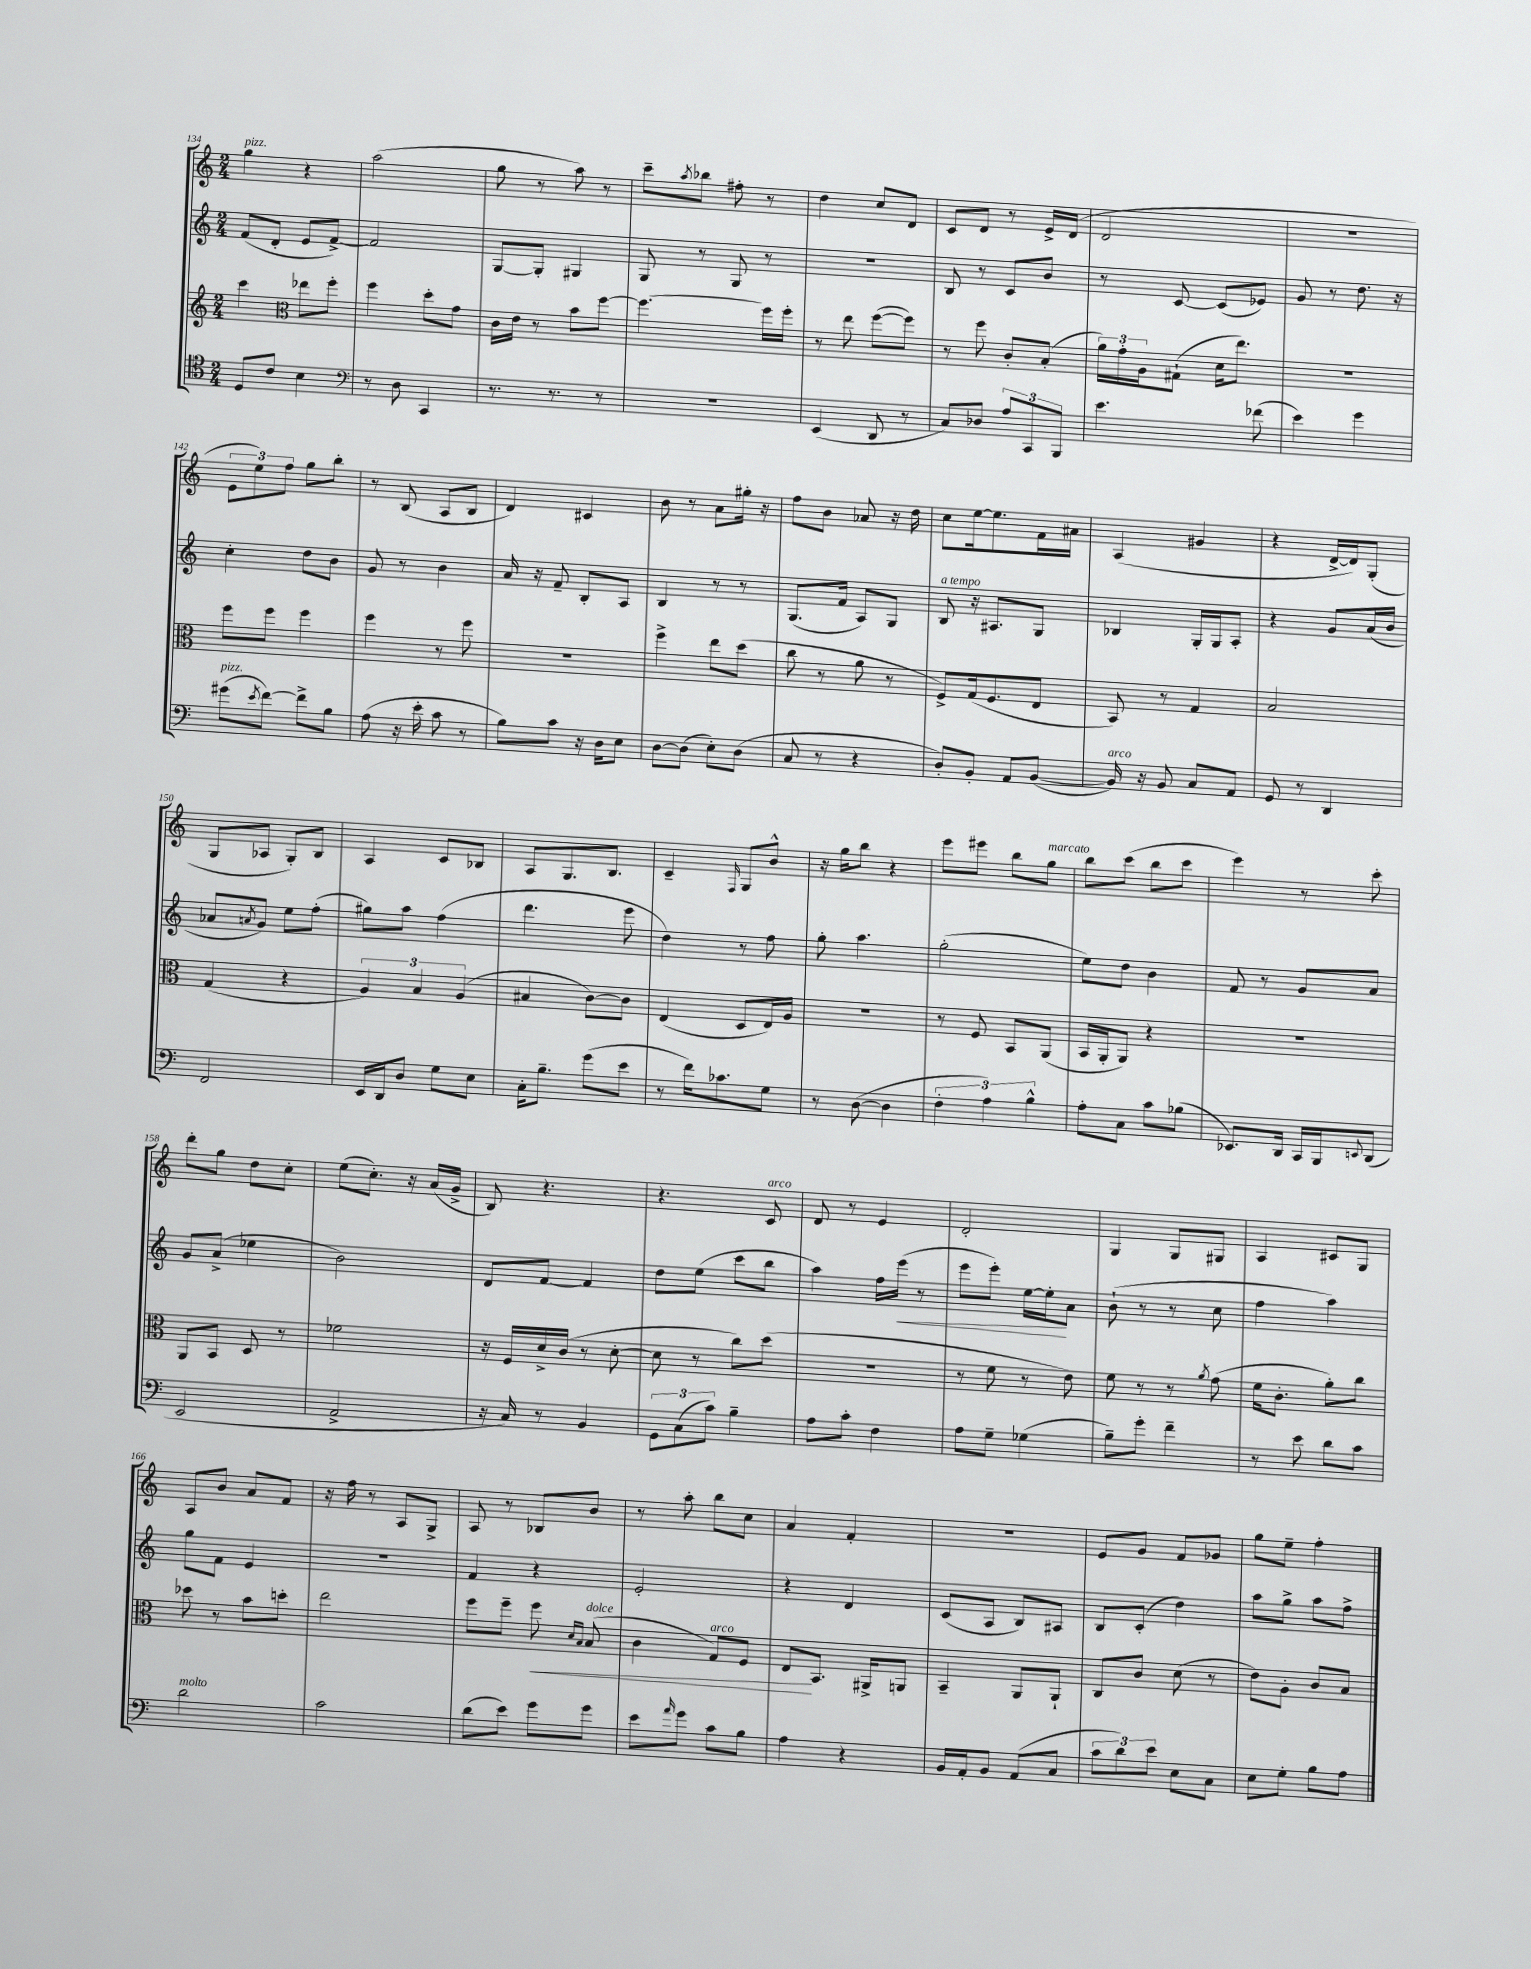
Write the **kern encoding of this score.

**kern	**kern	**dynam	**kern	**dynam	**kern
*part4	*part3	*part3	*part2	*part2	*part1
*staff4	*staff3	*staff3	*staff2	*staff2	*staff1
*clefC4	*clefG2	*	*clefG2	*	*clefG2
*k[]	*k[]	*	*k[]	*	*k[]
*M2/4	*M2/4	*	*M2/4	*	*M2/4
=134	=134	=134	=134	=134	=134
!	!	!	!	!	!LO:TX:a:i:t=pizz.
8D/L	4ccc\	.	(8f/L	.	4gg\
8c/J	.	.	8d'/J	.	.
*	*clefC3	*	*	*	*
4B\	8ee-X\L	.	8e/L	.	4r
.	8ff'\J	.	[8f^/J)	.	.
=135	=135	=135	=135	=135	=135
*clefF4	*	*	*	*	*
8r	4ff\	.	2f/]	.	(2aa\
8D\	.	.	.	.	.
4CC/	8dd'\L	.	.	.	.
.	8g\J	.	.	.	.
=136	=136	=136	=136	=136	=136
8.r	16c\LL	.	[8G/L	.	8gg\
.	16e\JJ	.	.	.	.
.	8r	.	8G'/J]	.	8r
8.r	.	.	.	.	.
.	8b\L	.	4G#X/	.	8aa\)
8r	[8ff\J	.	.	.	8r
=137	=137	=137	=137	=137	=137
2r	4.ff\_	.	8G/	.	8ccc~\L
.	.	.	.	.	8qaa/
.	.	.	8r	.	8bb-X\J
.	.	.	8G/	.	8ff#X'\
.	16ff\LL]	.	8r	.	8r
.	16ff'\JJ	.	.	.	.
=138	=138	=138	=138	=138	=138
(4EE/	8r	.	2r	.	4dd\
.	8ee\	.	.	.	.
8DD/	([8ff\L	.	.	.	8cc/L
8r	8ff\J])	.	.	.	8d/J
=139	=139	=139	=139	=139	=139
8C/L)	8r	.	8B/	.	8c/L
8D-X/J	8ff\	.	8r	.	8d/J
12A/L	8c'/L	.	8c/L	.	8r
12CC/	.	.	.	.	.
.	(8B'/J	.	8b/J	.	16e^/LL
12BBB/J	.	.	.	.	.
.	.	.	.	.	(16d/JJ
=140	=140	=140	=140	=140	=140
4.e\	24a\LL)	.	8r	.	2d/
.	24g'\	.	.	.	.
.	24A\J	.	.	.	.
.	(8G#X`\J	.	[8c/	.	.
.	16d\KL	.	(8c/L]	.	.
.	8.ee\J)	.	.	.	.
(8f-X\	.	.	8e-X/J)	.	.
=141	=141	=141	=141	=141	=141
4e\)	2r	.	8g/	.	2r
.	.	.	8r	.	.
4g\	.	.	8.dd\	.	.
.	.	.	16r	.	.
!!LO:LB:g=z
=142	=142	=142	=142	=142	=142
!LO:TX:a:i:t=pizz.	!	!	!	!	!
(8g#X\L	8ff\L	.	4cc'\	.	12e\L
.	.	.	.	.	12ee\)
8qe/	.	.	.	.	.
[8f\J)	8ff\J	.	.	.	.
.	.	.	.	.	12ff\J
8f^\L]	4ff\	.	8dd\L	.	8gg\L
8B\J	.	.	8b\J	.	8bb'\J
=143	=143	=143	=143	=143	=143
(8A\	4ff\	.	8g/	.	8r
16r	.	.	8r	.	(8B/
16e'\	.	.	.	.	.
8c\	8r	.	4b\	.	8A/L
8r	8ff\	.	.	.	8B/J
=144	=144	=144	=144	=144	=144
8B\L)	2r	.	16a/	.	4d/)
.	.	.	16r	.	.
8c\J	.	.	8f~/	.	.
16r	.	.	8B'/L	.	4c#X/
16D\KL	.	.	.	.	.
8E\J	.	.	8A/J	.	.
=145	=145	=145	=145	=145	=145
[8D\L	4ff^\	.	4B/	.	8b\
(8D\J]	.	.	.	.	8r
8E'\L)	8ee\L	.	8r	.	8a\L
(8D\J	(8dd\J	.	8r	.	16gg#X'\Jk
.	.	.	.	.	16r
=146	=146	=146	=146	=146	=146
8C/	8cc\	.	(8.G/L	.	8ff\L
8r	8r	.	.	.	8b\J
.	.	.	16f/Jk	.	.
4r	8a\	.	8A/L)	.	8a-X/
.	8r	.	8G/J	.	16r
.	.	.	.	.	16dd\
=147	=147	=147	=147	=147	=147
!	!	!	!LO:TX:a:i:t=a tempo	!	!
8D'/L)	8F^/L)	.	8B/	.	8cc\L
8BB'/J	(16G/k	.	16r	.	[16ee\k
.	8.F/	.	8.A#X/L	.	8.ee\]
8AA/L	.	.	.	.	.
([8BB/J	8E/J	.	8G/J	.	16f\L
.	.	.	.	.	16a#X\JJ
=148	=148	=148	=148	=148	=148
!LO:TX:a:i:t=arco	!	!	!	!	!
16BB/])	8BB/)	.	4B-X/	.	(4A/
16r	.	.	.	.	.
8BB/	8r	.	.	.	.
8C/L	4G/	.	16G'/LL	.	4g#X/
.	.	.	16G/J	.	.
8AA/J	.	.	8A'/J	.	.
=149	=149	=149	=149	=149	=149
8GG/	2B/	.	4r	.	4r
8r	.	.	.	.	.
4DD/	.	.	8g/L	.	[16d^/LL
.	.	.	.	.	16d/J])
.	.	.	(16a/L	.	(8G'/J
.	.	.	16b/JJ	.	.
!!LO:LB:g=z
=150	=150	=150	=150	=150	=150
2FF/	(4G/	.	8a-X/L	.	8G/L
.	.	.	8qan/	.	.
.	.	.	8g/J)	.	8A-X/J
.	4r	.	8ee\L	.	8G'/L)
.	.	.	(8ff'\J	.	8B/J
=151	=151	=151	=151	=151	=151
16EE/LL	6A/)	.	8gg#X\L)	.	4A/
16DD/J	.	.	.	.	.
8D/J	.	.	8aa\J	.	.
.	6B/	.	.	.	.
8G\L	.	.	(4ff\	.	8c/L
.	(6A/	.	.	.	.
8E\J	.	.	.	.	8B-X/J
=152	=152	=152	=152	=152	=152
16C'\KL	4B#X/	.	4.ddd\	.	8A/L
8.B~\J	.	.	.	.	.
.	.	.	.	.	8.G/
(8g\L	[8c\L)	.	.	.	.
.	.	.	.	.	8.B/J
8e\J	8c\J]	.	8eee\	.	.
=153	=153	=153	=153	=153	=153
8r	(4E/	.	4dd\)	.	4c~/
16f\KL)	.	.	.	.	.
8.c-X\	.	.	.	.	.
.	.	.	.	.	16qqF/
.	8D/L	.	8r	.	8G/L
8G\J	16E/L)	.	8ff\	.	8b^^/J
.	16A/JJ	.	.	.	.
=154	=154	=154	=154	=154	=154
8r	2r	.	8gg'\	.	16r
.	.	.	.	.	16gg\KL
([8D\	.	.	4.aa\	.	8bb\J
4D\]	.	.	.	.	4r
=155	=155	=155	=155	=155	=155
6F'\	8r	.	(2gg'\	.	8eee\L
.	8F/	.	.	.	8eee#X\J
6A\)	.	.	.	.	.
.	8BB/L	.	.	.	8bb\L
6B^^\	.	.	.	.	.
!	!	!	!	!	!LO:TX:a:i:t=marcato
.	(8AA/J	.	.	.	8gg\J
=156	=156	=156	=156	=156	=156
8A'\L	16BB/LL	.	8ee\L)	.	8bb\L
.	16AA'/J	.	.	.	.
8C\J	8AA/J)	.	8dd\J	.	(8ccc\J
8c\L	4r	.	4b\	.	8bb\L
(8B-X\J	.	.	.	.	8ccc\J
=157	=157	=157	=157	=157	=157
8.EE-X/L)	2r	.	8f/	.	4eee\)
.	.	.	8r	.	.
16DD/Jk	.	.	.	.	.
16CC/LL	.	.	8g/L	.	8r
16BBB/J	.	.	.	.	.
8qqEEn/	.	.	.	.	.
(8DD/J	.	.	8a/J	.	8ccc'\
!!LO:LB:g=z
=158	=158	=158	=158	=158	=158
2EE/	8AA/L	.	8g/L	.	8ddd'\L
.	8BB/J	.	(8a^/J	.	8gg\J
.	8D/	.	4ee-X\	.	8dd\L
.	8r	.	.	.	8cc'\J
=159	=159	=159	=159	=159	=159
2AA^/	2f-X\	.	2b\)	.	(8ee\L
.	.	.	.	.	8.cc'\J)
.	.	.	.	.	16r
.	.	.	.	.	(16a/LL
.	.	.	.	.	16g^/JJ
=160	=160	=160	=160	=160	=160
16r	16r	.	8d/L	.	8B/)
16C/)	16F/LL	.	.	.	.
8r	16d^/	.	[8f/J	.	4.r
.	(16c/JJ	.	.	.	.
4BB/	8r	.	4f/]	.	.
.	[8d'\	.	.	.	.
=161	=161	=161	=161	=161	=161
12GG\L	8d\]	.	8dd\L	.	4.r
(12C\	.	.	.	.	.
.	8r	.	(8ee\J	.	.
12c\J)	.	.	.	.	.
4B~\	8cc\L)	.	8ccc\L	.	.
!	!	!	!	!	!LO:TX:a:i:t=arco
.	(8dd\J	.	8bb\J	.	8c/
=162	=162	=162	=162	=162	=162
8A\L	2r	.	4aa\)	.	8d/
8c'\J	.	.	.	.	8r
4F\	.	.	16ff\LL	.	4e/
!	!	!	!	!LO:HP:b	!
.	.	.	(16eee\JJ	<	.
.	.	.	8r	.	.
=163	=163	=163	=163	=163	=163
8A\L	8r	.	8eee\L	.	2d'/
8G~\J	8f\	.	8eee'\J)	.	.
(4G-X\	8r	.	[16ee\LL	.	.
.	.	.	16ee'\J]	.	.
.	8e\)	.	8a\J	[	.
=164	=164	=164	=164	=164	=164
8B~\L)	8f\	.	(8b`\	.	4G/
8g'\J	8r	.	8r	.	.
4f~\	8r	.	8r	.	8G/L
.	8qa/	.	.	.	.
.	(8g\	.	8cc\	.	8G#X/J
=165	=165	=165	=165	=165	=165
8r	16f\KL	.	4ff\	.	4A/
.	8.c'\J	.	.	.	.
8e\	.	.	.	.	.
8d\L	8a'\L)	.	4aa\)	.	8c#X/L
8c\J	8cc\J	.	.	.	8G/J
!!LO:LB:g=z
=166	=166	=166	=166	=166	=166
!LO:TX:a:i:t=molto	!	!	!	!	!
2d\	8dd-X\	.	8gg\L	.	8A/L
.	8r	.	8f\J	.	8b/J
.	8b\L	.	4e/	.	8a/L
.	8ddn'\J	.	.	.	8f/J
=167	=167	=167	=167	=167	=167
2c\	2ee\	.	2r	.	16r
.	.	.	.	.	16ff\
.	.	.	.	.	8r
.	.	.	.	.	8A/L
.	.	.	.	.	8G^/J
=168	=168	=168	=168	=168	=168
(8d\L	8ff\L	.	4f/	.	8A/
8e\J)	8ff~\J	.	.	.	8r
!	!	!LO:HP:b	!	!	!
8g\L	8ff\	<	4r	.	8B-X/L
.	16qqd/LL	.	.	.	.
.	16qqB/JJ	.	.	.	.
!	!LO:TX:a:i:t=dolce	!	!	!	!
8g\J	(8B/	.	.	.	8b/J
=169	=169	=169	=169	=169	=169
8e\L	4c\	.	2e'/	.	8r
16qqa/	.	.	.	.	.
8g\J	.	.	.	.	8aa'\
!	!LO:TX:a:i:t=arco	!	!	!	!
8c\L	8G/L)	.	.	.	8bb\L
8B\J	8F/J	.	.	.	8cc\J
=170	=170	=170	=170	=170	=170
4A\	8E/L	.	4r	.	4a/
.	8.BB/J	[	.	.	.
4r	.	.	4d/	.	4f'/
.	16AA#X^/KL	.	.	.	.
.	8AAn/J	.	.	.	.
=171	=171	=171	=171	=171	=171
16BB/LL	4BB~/	.	(8c/L	.	2r
16AA'/J	.	.	.	.	.
8BB/J	.	.	8A/J	.	.
(8AA/L	8AA/L	.	8B/L)	.	.
8C/J	8AA`/J	.	8A#X/J	.	.
=172	=172	=172	=172	=172	=172
12c\L	8C/L	.	8B/L	.	8e/L
12d\)	.	.	.	.	.
.	8c/J	.	(8c'/J	.	8g/J
12e\J	.	.	.	.	.
8E\L	(8d\	.	4dd\)	.	8f/L
8C\J	8r	.	.	.	8g-X/J
=173	=173	=173	=173	=173	=173
8E\L	8e\L)	.	8aa\L	.	8gg\L
8G'\J	8A'\J	.	8gg^\J	.	8ee~\J
8B\L	8c/L	.	8aa\L	.	4ff'\
8A\J	8B/J	.	8ff^\J	.	.
==	==	==	==	==	==
*-	*-	*-	*-	*-	*-
